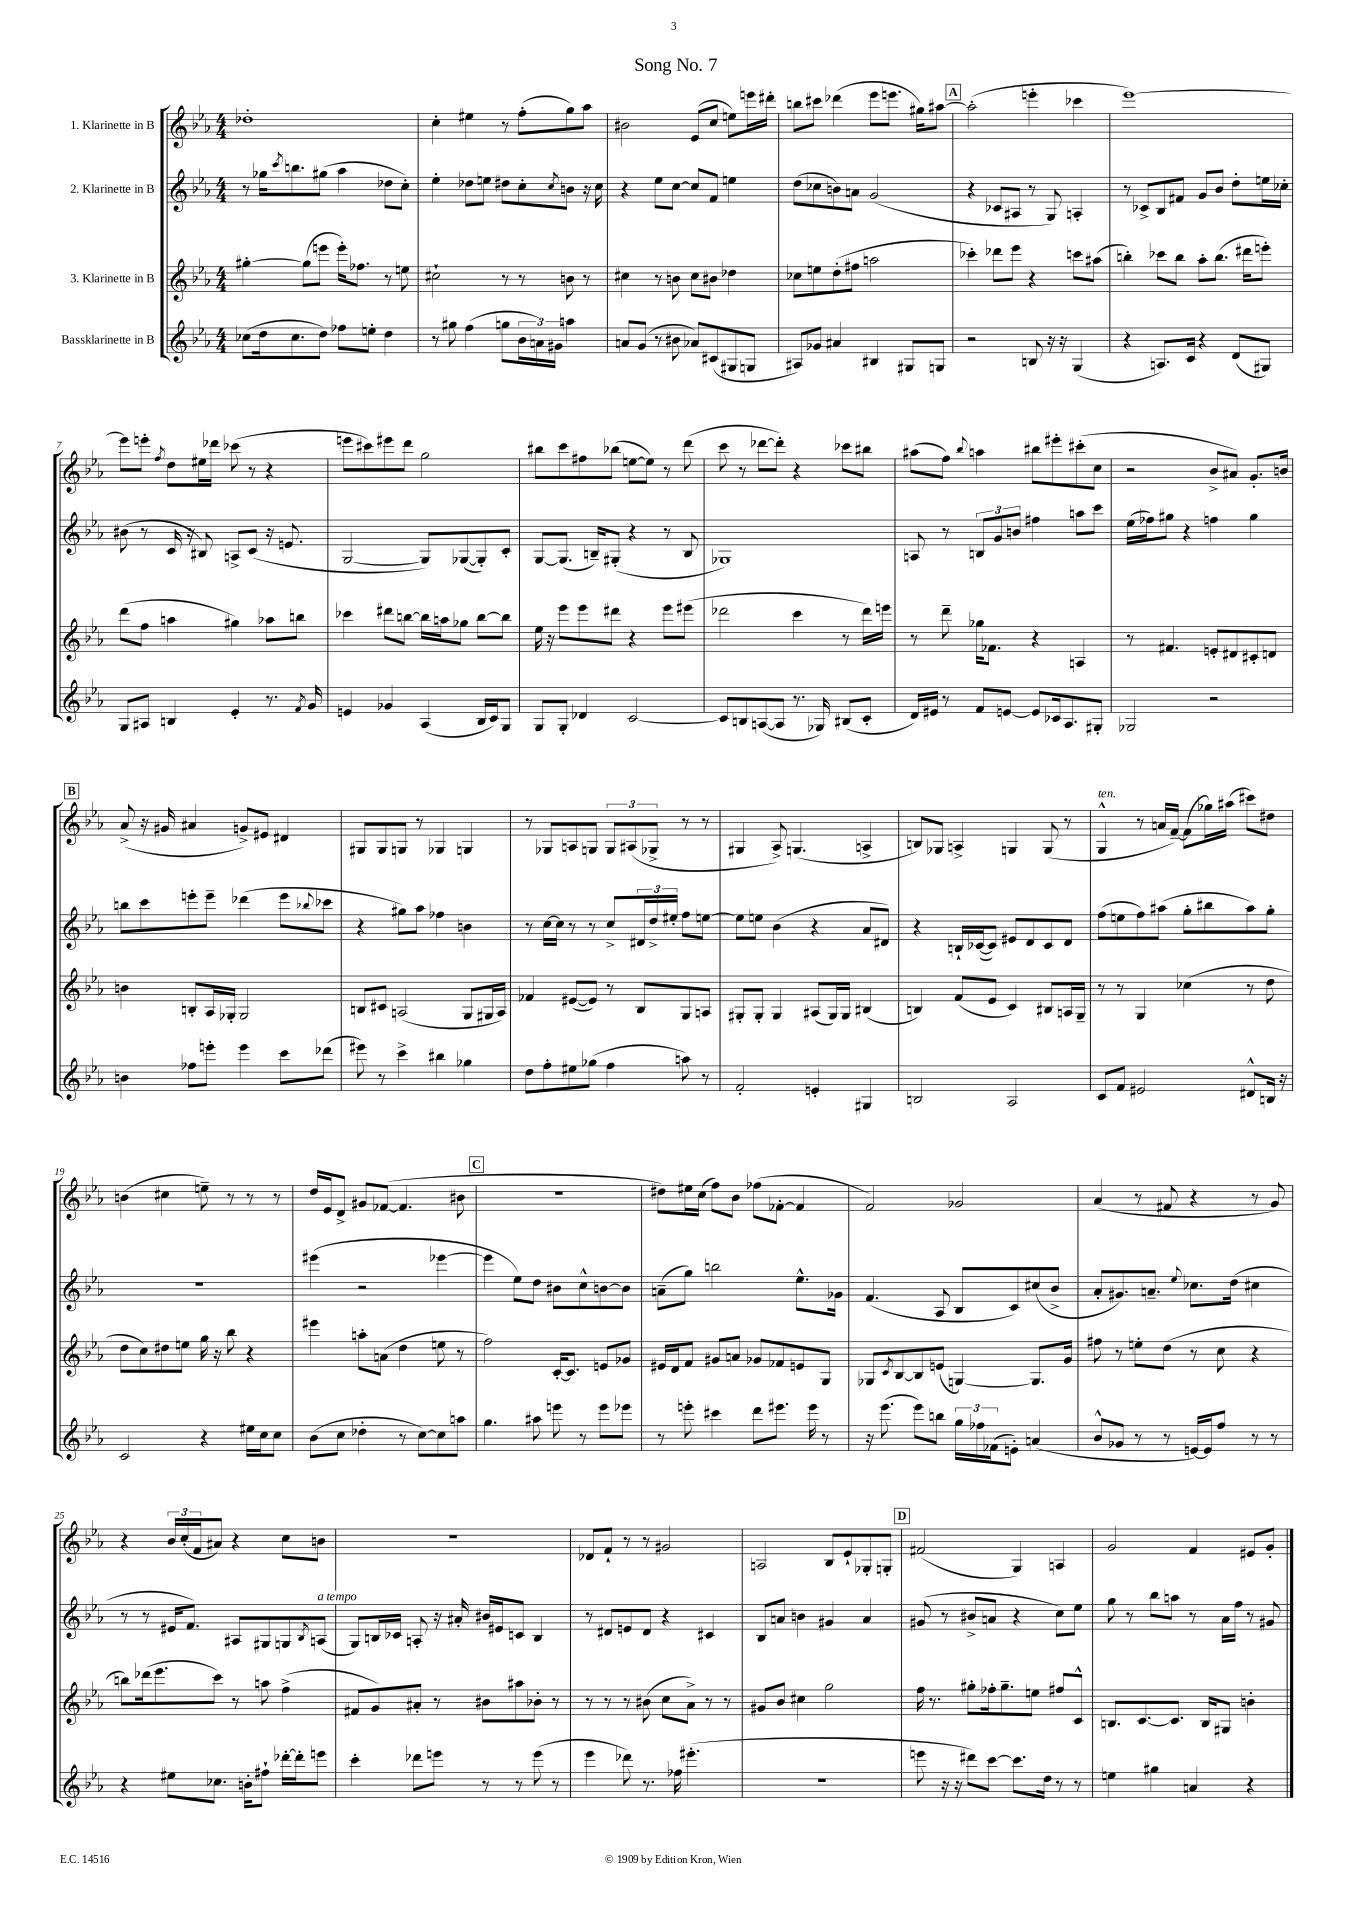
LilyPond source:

\header { title = "Song No. 7" }
<<
\new StaffGroup <<
\new Staff = "s0" \with { instrumentName = "1. Klarinette in B" } {
    \clef treble \key ees \major \numericTimeSignature \time 4/4
    des''1-. |
    c''4-. eis''4 r8 f''8-.( g''8) aes''8 |
    bis'2 ees'8( c''8 e''8) e'''16 dis'''16-. |
    b''8 cis'''8 des'''4( ees'''8 e'''8. gis''16) ais''8~ |
    \mark \markup { \box "A" } ais''2-.( e'''4-. ces'''4 |
    ees'''1~) |
    ees'''8 e'''8-. \acciaccatura { f''8 } d''8 eis''16 des'''16 ces'''8( r8 r4 |
    e'''8 cis'''8) eis'''8 d'''8 g''2 |
    bis''8 c'''8 fis''8 bes''8( e''8~ e''8) r8 d'''8( |
    c'''8 r8 des'''8~ des'''8-.) r4 ces'''8 bis''8 |
    ais''8( f''8) \appoggiatura { bes''8 } a''4 bis''8 eis'''8-. cis'''8-.( c''8 |
    r2 bes'8-> ais'8) g'8.-. b'16 |
    \mark \markup { \box "B" } aes'8->( r16 gis'16 ais'4 g'8->) eis'8 dis'4 |
    gis8 gis8 g8 r8 ges4 g4 |
    r8 ges8 a8 g8 \tuplet 3/2 { g8 ais8( ges8-> } r8 r8 |
    gis4 aes8->) g4.( a4-> |
    b8) ges8 a4-> g4 g8( r8 |
    g4-^^\markup { \italic "ten." } r8 a'16 f'16~--) f'8( ges''16) ais''16( cis'''8) dis''8 |
    b'4( cis''4 e''8--) r8 r8 r8 |
    d''16 ees'16 d'8-> gis'8 fes'8~( fes'4. bis'8 |
    \mark \markup { \box "C" } R1 |
    dis''8) eis''16 c''16( f''8) bes'8 fes''8( fes'8~-. fes'4 |
    f'2) ges'2 |
    aes'4( r8 fis'8 r4 r8 g'8) |
    r4 \tuplet 3/2 { bes'16 c''16-.( f'16 } ais'8) r4 c''8 b'8 |
    R1 |
    des'8 f'8-! r8 r8 gis'2 |
    a2 bes8 ees'8-! ges8-. g8-. |
    \mark \markup { \box "D" } fis'2( g4) a4 |
    g'2 f'4 eis'8 g'8-. \bar "|." |
}
\new Staff = "s1" \with { instrumentName = "2. Klarinette in B" } {
    \clef treble \key ees \major \numericTimeSignature \time 4/4
    r8 ges''16 \acciaccatura { c'''8 } b''8. gis''8( aes''4 des''8 c''8-.) |
    ees''4-. des''8 e''8 dis''8 c''8-. \acciaccatura { c''8 } b'8 r16 c''16 |
    r4 ees''8 c''8~ c''8 f'8 e''4 |
    d''8( ces''8 b'8) a'8 g'2( |
    \mark \markup { \box "A" } r4 ces'8 ais8 r8 g8) a4-. |
    r8 ces'8-> bes8 fis'8 g'8 bes'8 d''8-. e''16 ces''16-. |
    bis'8( r8 c'16 r16 bis8) a8-> c'8( r16 e'8. |
    g2~ g8) ges8~( ges8-.) c'8-. |
    g8~ g8.( b16--) gis8-.( r4 r8 b8 |
    ges1) |
    a8 r8 \tuplet 3/2 { b8 g'8 b'8 } fis''4 a''8 c'''8 |
    ees''16( fes''16) gis''8 r4 f''4 gis''4 |
    \mark \markup { \box "B" } b''8 c'''8 e'''8-. e'''8-- des'''4( e'''8 \appoggiatura { bes''8 } ces'''8 |
    r4 gis''8) aes''8 fes''4 b'4 |
    r8 c''16~ c''16 r8 r8 c''8-> \tuplet 3/2 { dis'16 d''16-> eis''16-. } f''8 e''8~ |
    e''8 e''8 bes'4( r4 aes'8 dis'8) |
    r4 b16-! ces'16~( ces'8) eis'8 d'8 ces'8 d'8 |
    f''8( e''8 f''8) ais''8( g''8-. bis''8 ais''8) g''8-. |
    R1 |
    eis'''4( r2 ees'''4~ |
    \mark \markup { \box "C" } ees'''4 ees''8) d''8 bis'8 c''8-^ b'8~ b'8 |
    a'8--( g''8) b''2 ees''8.-^ ges'16 |
    f'4.( aes8 bes8 c'8) cis''8( bes'8-> |
    aes'8-. gis'8.) a'8.-- \appoggiatura { ees''8 } ces''8. d''16( cis''4 |
    r8 r8 eis'16 f'8.) ais8 gis8 g8 \acciaccatura { bes8 } a8^\markup { \italic "a tempo" }( |
    g8) b16 ces'16 a8-. r16 ais'16-. bis'16 eis'16 c'8 b4 |
    r8 dis'8 e'8 dis'8 r4 cis'4 |
    bes8 a'8 b'4 gis'4 a'4 |
    \mark \markup { \box "D" } gis'8( r8 bis'8-> a'8 r4 c''8) ees''8 |
    g''8 r8 bes''8 a''8 r8 aes'16 f''16 r8 gis'8 \bar "|." |
}
\new Staff = "s2" \with { instrumentName = "3. Klarinette in B" } {
    \clef treble \key ees \major \numericTimeSignature \time 4/4
    gis''4~-. gis''8( e'''8 e'''16-.) fes''8. r8 e''8 |
    cis''2-! r8 r8 b'8 r8 |
    cis''4 r8 b'8 cis''8 bis'8 des''4 |
    ces''8 e''8 d''8-.( fis''8 a''2 |
    \mark \markup { \box "A" } ces'''4-.) des'''8 ees'''8 r4 c'''8 ais''8( |
    b''4-.) ces'''8 b''8 aes''8-. b''8.( dis'''16 e'''8-.) |
    d'''8( f''8 a''4 gis''4) aes''8 b''8 |
    ces'''4 dis'''8 b''8~ b''16 a''16 ges''8 b''8~ b''8 |
    ees''16 r16 ees'''8 ees'''8 dis'''8 r4 ees'''8 eis'''8( |
    des'''2 c'''4 r8 des'''16) e'''16 |
    r8 d'''8-- ges''16 fes'8. r4 a4 |
    r8 fis'4. e'8-. dis'8 cis'8-. d'8 |
    \mark \markup { \box "B" } b'4 b8-. aes16 ges16-. ges2 |
    b8 cis'8 a2( g8 gis16 a16) |
    fes'4 eis'8~( eis'8) r8 bes8 g8 a8 |
    gis8-. gis8-. gis4 ais8( gis16) gis16 bis4( |
    b4) f'8( ees'8 c'4) bis8 a16 g16-- |
    r8 r8 g4 ces''4( r8 d''8 |
    d''8 c''8) dis''8 e''8 g''16 r16 bes''8 r4 |
    eis'''4 a''8-. a'8( d''4 e''8 r8 |
    \mark \markup { \box "C" } f''2) c'16~-. c'8. e'8 ges'8 |
    eis'16 d'16 f'8 gis'8 a'8 ges'8 fes'8 e'8 g8 |
    ges8 \acciaccatura { c'8 } bes8~ bes8 e'8( g4~) g8. g'16 |
    fis''8 r8 e''8-. d''8( r8 c''8 r4 |
    b''8) des'''16( ees'''8. c'''8) r8 a''8 f''4->( |
    fis'8 g'8) ais'8-. r8 bis'8 ais''8 bes'8-. r8 |
    r8 r8 r8 bis'8( c''8 aes'8->) r8 r8 |
    gis'8 bes'8 cis''4 g''2 |
    \mark \markup { \box "D" } f''16 r8. gis''8-. fes''16-. gis''8.-- e''8 fis''8 c'8-^ |
    b8. c'8.~ c'8. b16 gis8 b'4-. \bar "|." |
}
\new Staff = "s3" \with { instrumentName = "Bassklarinette in B" } {
    \clef treble \key ees \major \numericTimeSignature \time 4/4
    ces''8( d''16 ces''8. d''8) fes''8 e''8-. d''4 |
    r8 gis''8 f''4( g''8 \tuplet 3/2 { bes'16 a'16) gis'16 } a''4 |
    a'8 g'8( r8 bis'8 aes'8) cis'8( gis8 g8 |
    ais8) ges'8 ais'4 bis4 gis8 g8 |
    \mark \markup { \box "A" } r2 b8 r16 r16 g4( |
    r4 a8.) c'16 r4 d'8( gis8) |
    g8 ais8 b4 ees'4-. r8. \acciaccatura { f'8 } g'16 |
    e'4 ges'4 aes4( bes16 c'16) g8 |
    g8 g8-. des'4 c'2~ |
    c'8 b8 a8~( a8 r8. ges16) bis8( c'8-. |
    d'16) eis'16 r8 f'8 e'8~ e'8 ces'16 aes8. gis8-. |
    ges2 r2 |
    \mark \markup { \box "B" } b'4 fes''8 e'''8-. e'''4 c'''8 des'''8( |
    eis'''8) r8 c'''4-> bis''4 ges''4 |
    d''8 f''8-. eis''8 ges''8( f''4 a''8) r8 |
    f'2-. e'4-. gis4 |
    b2 aes2 |
    c'8 f'8 eis'2 dis'8-^ b16 r16 |
    c'2 r4 eis''16 c''16 c''8 |
    bes'8( c''8 des''4-. r8 c''8~) c''8 a''8 |
    \mark \markup { \box "C" } g''4. ais''8 e'''8 r8 e'''8 ees'''8 |
    r8 e'''8-. cis'''4 d'''8 eis'''8. eis'''16 r8 |
    r16 ees'''8.( ees'''8) b''8 \tuplet 3/2 { g''16 fes''16 fes'16( } e'8-.) a'4( |
    bes'8-^ ges'8 r8 r8 e'16~) e'16 f''8 r8 r8 |
    r4 eis''8 ces''8. b'16-. fis''8-! des'''16~-. des'''16-. e'''8 |
    c'''4-. des'''8 e'''8 r8 r8 e'''8( r8 |
    ees'''4 des'''8) r8. fes''16 eis'''4.-.( |
    R1 |
    \mark \markup { \box "D" } e'''8 r16 r16 dis'''8) c'''8~ c'''8. d''16 r8 r8 |
    e''4 gis''4 a'4 r4 \bar "|." |
}
>>
>>
